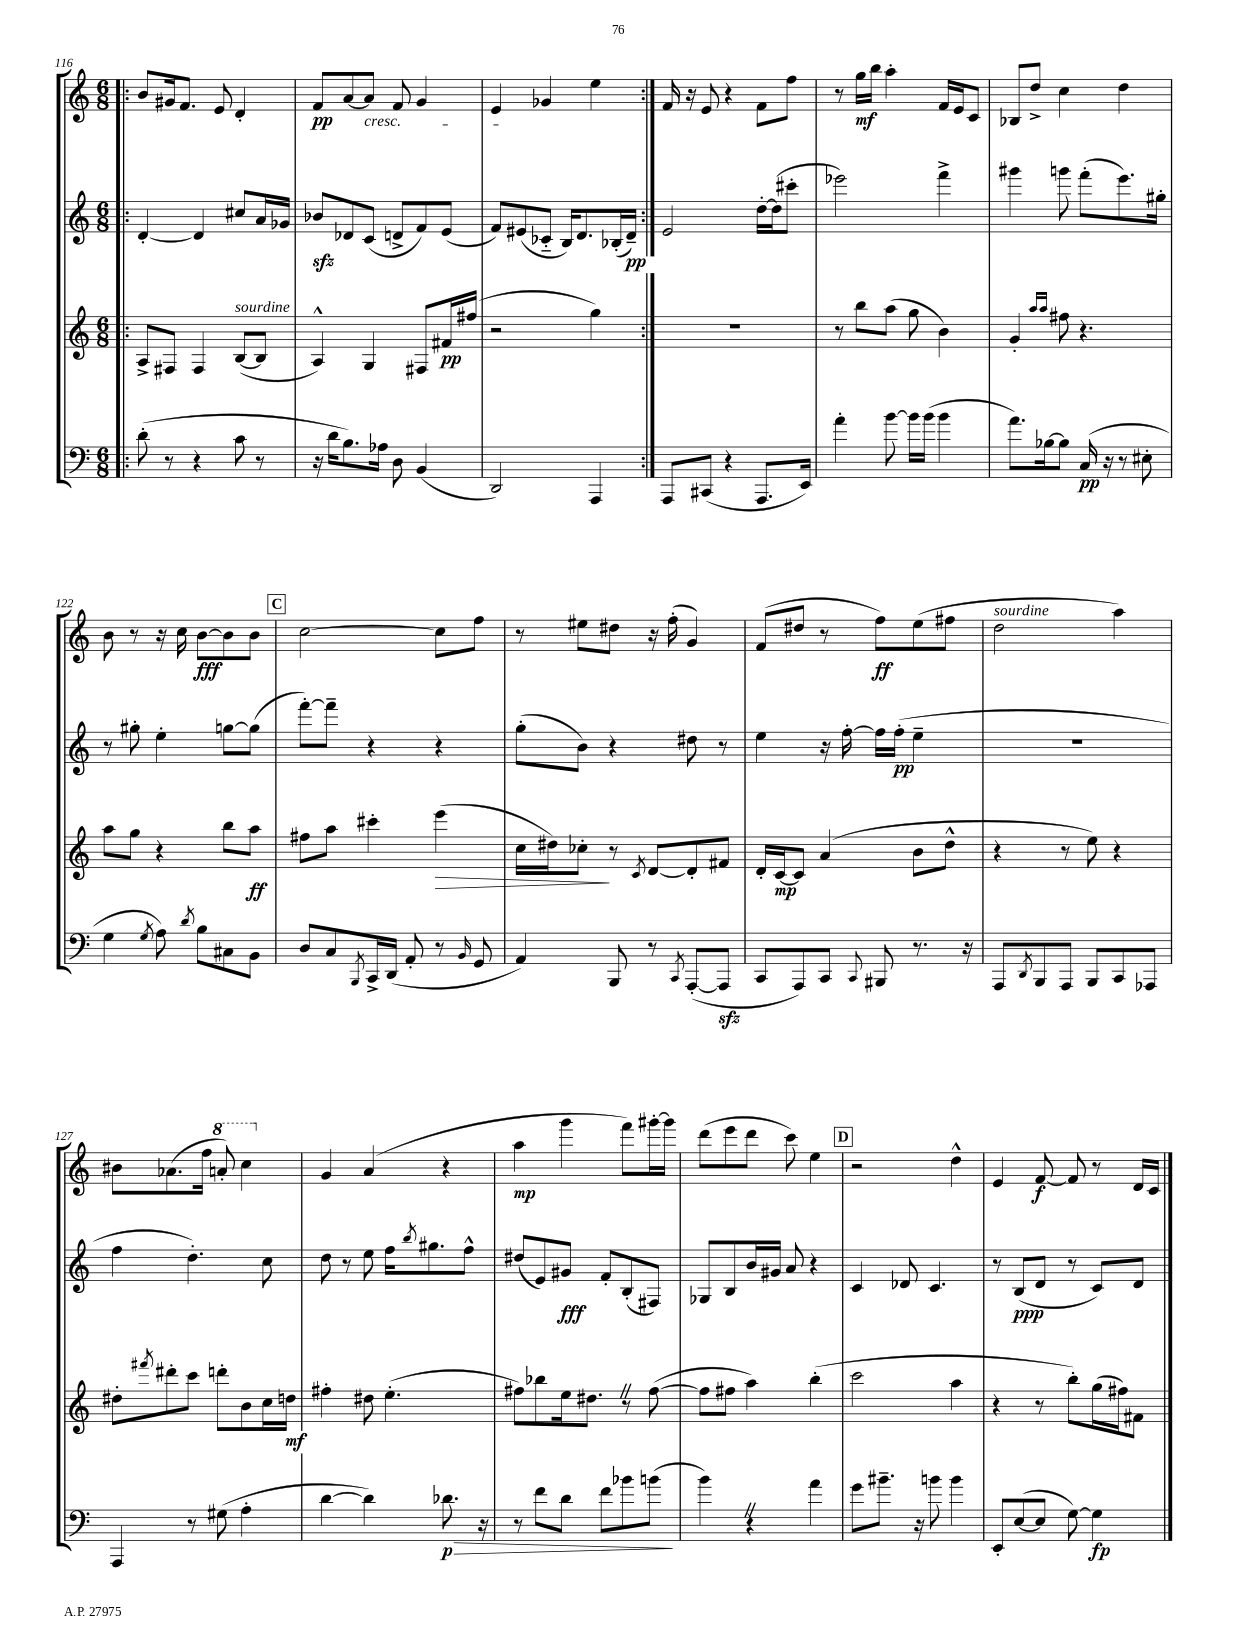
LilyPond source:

<<
\new StaffGroup <<
\new Staff = "s0" {
    \clef treble \key c \major \numericTimeSignature \time 6/8
    \repeat volta 2 { \bar ".|:" b'8 gis'16 f'8. e'8 d'4-. |
    f'8\pp a'8~ a'8\cresc f'8 g'4 |
    e'4\! ges'4 e''4 | }
    f'16 r16 e'8 r4 f'8 f''8 |
    r8 g''16\mf b''16 a''4-. f'16 e'16 c'8 |
    bes8 d''8-> c''4 d''4 |
    b'8 r8 r16 c''16 b'8~\fff b'8 b'8 |
    \mark \markup { \box "C" } c''2~ c''8 f''8 |
    r8 eis''8 dis''8 r16 f''16-.( g'4) |
    f'8( dis''8 r8 f''8\ff) e''8( fis''8 |
    d''2^\markup { \italic "sourdine" } a''4) |
    bis'8 aes'8.( f''16 \ottava #1 a''!8-.) c'''4 \ottava #0 |
    g'4 a'4( r4 |
    a''4\mp g'''4 f'''8) gis'''16~-. gis'''16 |
    d'''8( e'''8 d'''8 c'''8) e''4 |
    \mark \markup { \box "D" } r2 d''4-^ |
    e'4 f'8~\f f'8 r8 d'16 c'16 \bar "|." |
}
\new Staff = "s1" {
    \clef treble \key c \major \numericTimeSignature \time 6/8
    \repeat volta 2 { \bar ".|:" d'4~-. d'4 cis''8 a'16 ges'16 |
    bes'8\sfz des'8 c'8( d'8-> f'8) e'8( |
    f'8) eis'8( ces'8-_ b16) d'8. bes16-.( d'16--\pp) | }
    e'2 d''16~-. d''16( cis'''8-. |
    ees'''2) f'''4-> |
    gis'''4 g'''8 f'''8-.( e'''8.) gis''16-. |
    r8 gis''8-. e''4-. g''8~ g''8( |
    \mark \markup { \box "C" } f'''8~-.) f'''8-- r4 r4 |
    g''8-.( b'8) r4 dis''8 r8 |
    e''4 r16 f''16~-. f''16 f''16-.\pp( e''4-- |
    R2. |
    f''4 d''4.-.) c''8 |
    d''8 r8 e''8 f''16 \acciaccatura { b''8 } gis''8. f''8-^ |
    dis''8( e'8) gis'8\fff f'8-. b8-.( fis8) |
    ges8 b8 b'16 gis'16 a'8 r4 |
    \mark \markup { \box "D" } c'4 des'8 c'4. |
    r8 b8\ppp( d'8 r8 c'8) d'8 \bar "|." |
}
\new Staff = "s2" {
    \clef treble \key c \major \numericTimeSignature \time 6/8
    \repeat volta 2 { \bar ".|:" a8-> fis8 fis4 b8~^\markup { \italic "sourdine" }( b8 |
    a4-^) g4 fis8 fis'16\pp fis''16( |
    r2 g''4) | }
    R2. |
    r8 b''8 a''8( g''8 b'4) |
    g'4-. \grace { a''16 a''16 } fis''8 r4. |
    a''8 g''8 r4 b''8 a''8\ff |
    \mark \markup { \box "C" } fis''8 a''8 cis'''4-. e'''4\>( |
    c''16 dis''16) ces''8-.\! r8 \acciaccatura { c'8 } d'8~ d'8-. fis'8 |
    d'16-. c'16~\mp c'8 a'4( b'8 d''8-^ |
    r4 r8 e''8) r4 |
    dis''8-. \acciaccatura { fis'''8 } dis'''8-. c'''8 d'''8-. b'8 c''16 d''16\mf |
    fis''4-. dis''8 e''4.-.( |
    fis''8) bes''8 e''16 dis''8. \once \override BreathingSign.text = \markup { \musicglyph "scripts.caesura.straight" } \breathe r8 fis''8~( |
    fis''8 fis''8 a''4) b''4-.( |
    \mark \markup { \box "D" } c'''2 a''4 |
    r4 r8 b''8-.) g''16( fis''16) fis'8 \bar "|." |
}
\new Staff = "s3" {
    \clef bass \key c \major \numericTimeSignature \time 6/8
    \repeat volta 2 { \bar ".|:" d'8-.( r8 r4 c'8 r8 |
    r16 d'16 b8.) aes16 d8 b,4( |
    d,2) a,,4 | }
    a,,8 cis,8( r4 a,,8. e,16) |
    a'4-. b'8~ b'16 b'16( b'4 |
    a'8.) bes16~ bes8 c16\pp( r16 r8 eis8-. |
    g4 \acciaccatura { g8 } a8) \acciaccatura { d'8 } b8 cis8 b,8 |
    \mark \markup { \box "C" } d8 c8 \acciaccatura { b,,8 } c,16-> d,16( a,8-. r8 \grace { b,16 } g,8 |
    a,4) b,,8 r8 \acciaccatura { c,8 } a,,8~-.( a,,8\sfz |
    c,8 a,,8) c,8 \appoggiatura { c,8 } bis,,8 r8. r16 |
    a,,8 \acciaccatura { d,8 } b,,8 a,,8 b,,8 c,8 aes,,8 |
    a,,4 r8 gis8( a4-. |
    d'4~ d'4) des'8.\p\> r16 |
    r8 f'8 d'8 f'8 bes'8 b'8\!( |
    b'4) \once \override BreathingSign.text = \markup { \musicglyph "scripts.caesura.straight" } \breathe r4 a'4 |
    \mark \markup { \box "D" } g'8 bis'8.-- r16 b'8 b'4 |
    e,8-. e8~( e8 g8~) g4\fp \bar "|." |
}
>>
>>
\layout { \context { \Score currentBarNumber = #116 } }
